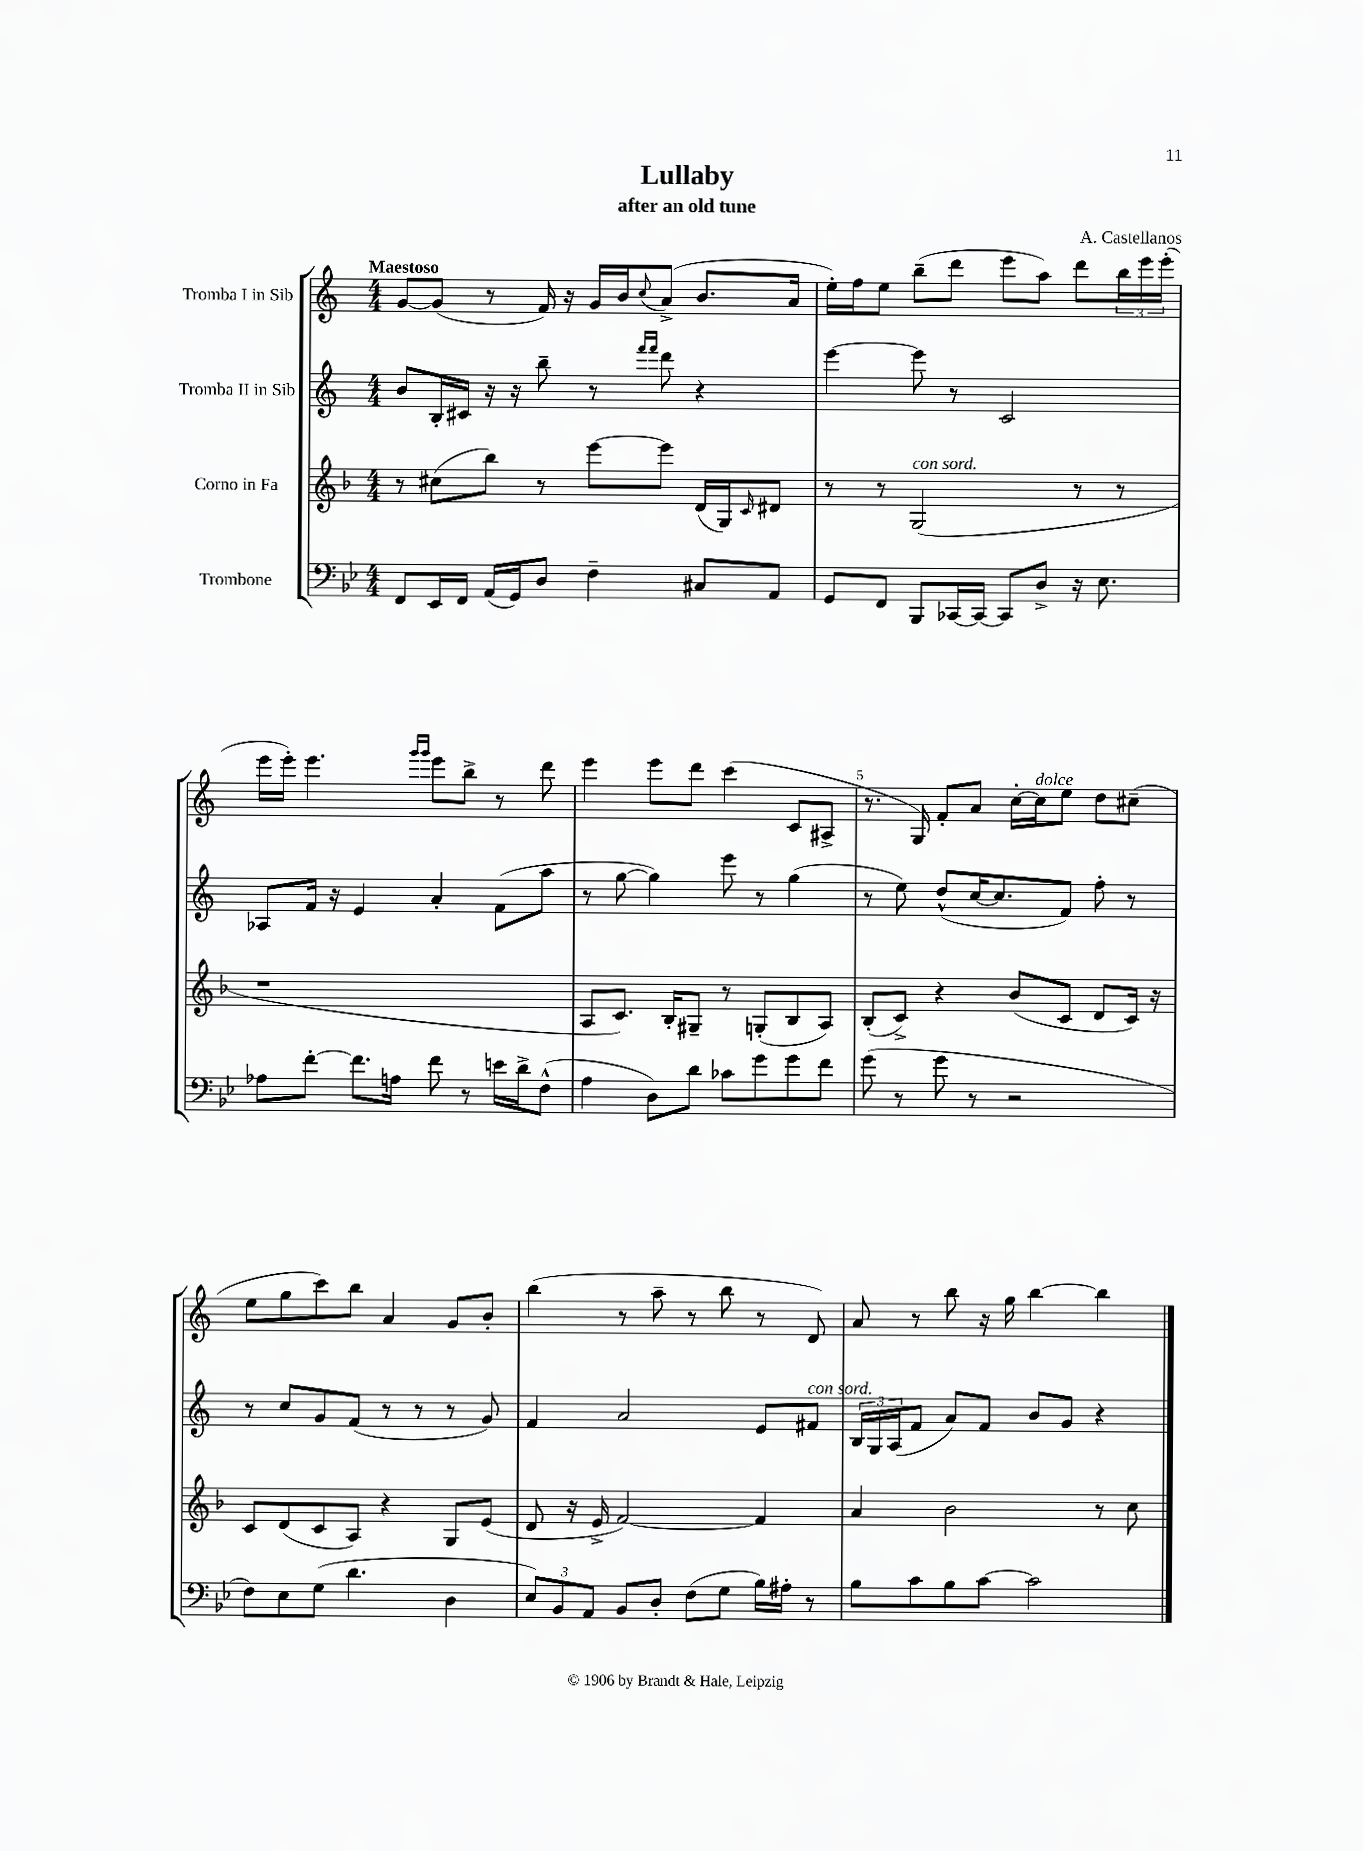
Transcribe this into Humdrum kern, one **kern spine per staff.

**kern	**kern	**kern	**kern
*part4	*part3	*part2	*part1
*staff4	*staff3	*staff2	*staff1
*I"Trombone	*I"Corno in Fa	*I"Tromba II in Sib	*I"Tromba I in Sib
*clefF4	*clefG2	*clefG2	*clefG2
*k[b-e-]	*k[b-]	*k[]	*k[]
*M4/4	*M4/4	*M4/4	*M4/4
=1	=1	=1	=1
!	!	!	!LO:TX:a:B:t=Maestoso
8FF/L	8r	8b/L	[8g/L
16EE-/L	(8cc#X\L	16B'/L	(8g/J]
16FF/JJ	.	16c#X/JJ	.
(16AA/LL	8bb-\J)	16r	8r
16GG/J)	.	16r	.
8D/J	8r	8bb~\	16f/)
.	.	.	16r
4F~\	[8eee\L	8r	16g/LL
.	.	.	16b/J
.	.	16qqfff/LL	.
.	.	16qqfff/JJ	8qqcc/
.	8eee\J]	8ddd\	(8a^/J
8C#X/L	(16d/LL	4r	8.b/L
.	16G/J)	.	.
.	16qqc/	.	.
8AA/J	8d#X/J	.	.
.	.	.	16a/Jk
=2	=2	=2	=2
8GG/L	8r	[4eee\	16ee'\LL)
.	.	.	16ff\J
8FF/J	8r	.	8ee\J
!	!LO:TX:a:i:t=con sord.	!	!
8BBB-/L	(2G/	8eee\]	(8bb~\L
[16CC-X/L	.	8r	8ddd\J
16CC-/JJ_	.	.	.
8CC-/L]	.	2c/	8eee\L
8D^/J	.	.	8aa\J)
16r	8r	.	8ddd\L
8.E-\	.	.	.
.	8r	.	24bb\L
.	.	.	24eee\
.	.	.	(24eee'\JJ
!!LO:LB:g=z
=3	=3	=3	=3
8A-X\L	1r	8A-X/L	16eee\LL
.	.	.	16eee'\JJ)
[8f'\J	.	16f/Jk	4.eee\
.	.	16r	.
8.f\L]	.	4e/	.
16An\Jk	.	.	.
.	.	.	16qqggg/LL
.	.	.	16qqggg/JJ
8f\	.	4a'/	8eee\L
8r	.	.	8bb^\J
16en\LL	.	(8f\L	8r
16d^\J	.	.	.
(8F^^\J	.	8aa\J	8ddd\
=4	=4	=4	=4
4A\	8A/L	8r	4eee\
.	8.c/J)	[8gg\	.
8D\L)	.	4gg\])	8eee\L
.	16B-'/KL	.	.
8d\J	8G#X~/J	.	8ddd\J
8c-X\L	8r	8eee\	(4ccc\
8g\	(8Gn'/L	8r	.
8g\	8B-/	(4gg\	8c/L
8f\J	8A/J)	.	8A#X^/J
=5	=5	=5	=5
(8g\	(8B-'/L	8r	8.r
8r	8c^/J)	8ee\)	.
.	.	.	16G/)
8g\	4r	(8dd^^/L	8f'/L
8r	.	[16cc/K	8a/J
.	.	8.cc/]	.
2r	(8b-/L	.	[16cc'\LL
!	!	!	!LO:TX:a:i:t=dolce
.	.	.	16cc\J]
.	8c/J	8f/J)	8ee\J
.	8d/L	8ff'\	8dd\L
.	16c/Jk)	8r	(8cc#X~\J
.	16r	.	.
!!LO:LB:g=z
=6	=6	=6	=6
8F\L)	8c/L	8r	8ee\L
8E-\	(8d/	8cc/L	8gg\
(8G\J	8c/	8g/	8ccc\)
4.d\	8A/J)	(8f/J	8bb\J
.	4r	8r	4a/
.	.	8r	.
4D\	8G/L	8r	8g/L
.	(8e/J	8g/)	8b'/J
=7	=7	=7	=7
12E-/L)	8d/	4f/	(4bb\
12BB-/	.	.	.
.	16r	.	.
12AA/J	.	.	.
.	16e^/	.	.
8BB-/L	[2f/)	2a/	8r
8D'/J	.	.	8aa~\
(8F\L	.	.	8r
8G\J	.	.	8bb\
16B-\LL)	4f/]	8e/L	8r
16A#X'\JJ	.	.	.
!	!	!LO:TX:a:i:t=con sord.	!
8r	.	8f#X/J	8d/)
=8	=8	=8	=8
8B-\L	4a/	24B/LL	8a/
.	.	24G/	.
.	.	(24A/J	.
8c\	.	8f/J	8r
8B-\	2b-\	8a/L)	8bb\
[8c\J	.	8f/J	16r
.	.	.	16gg\
2c\]	.	8b/L	[4bb\
.	.	8g/J	.
.	8r	4r	4bb\]
.	8cc\	.	.
==	==	==	==
*-	*-	*-	*-
